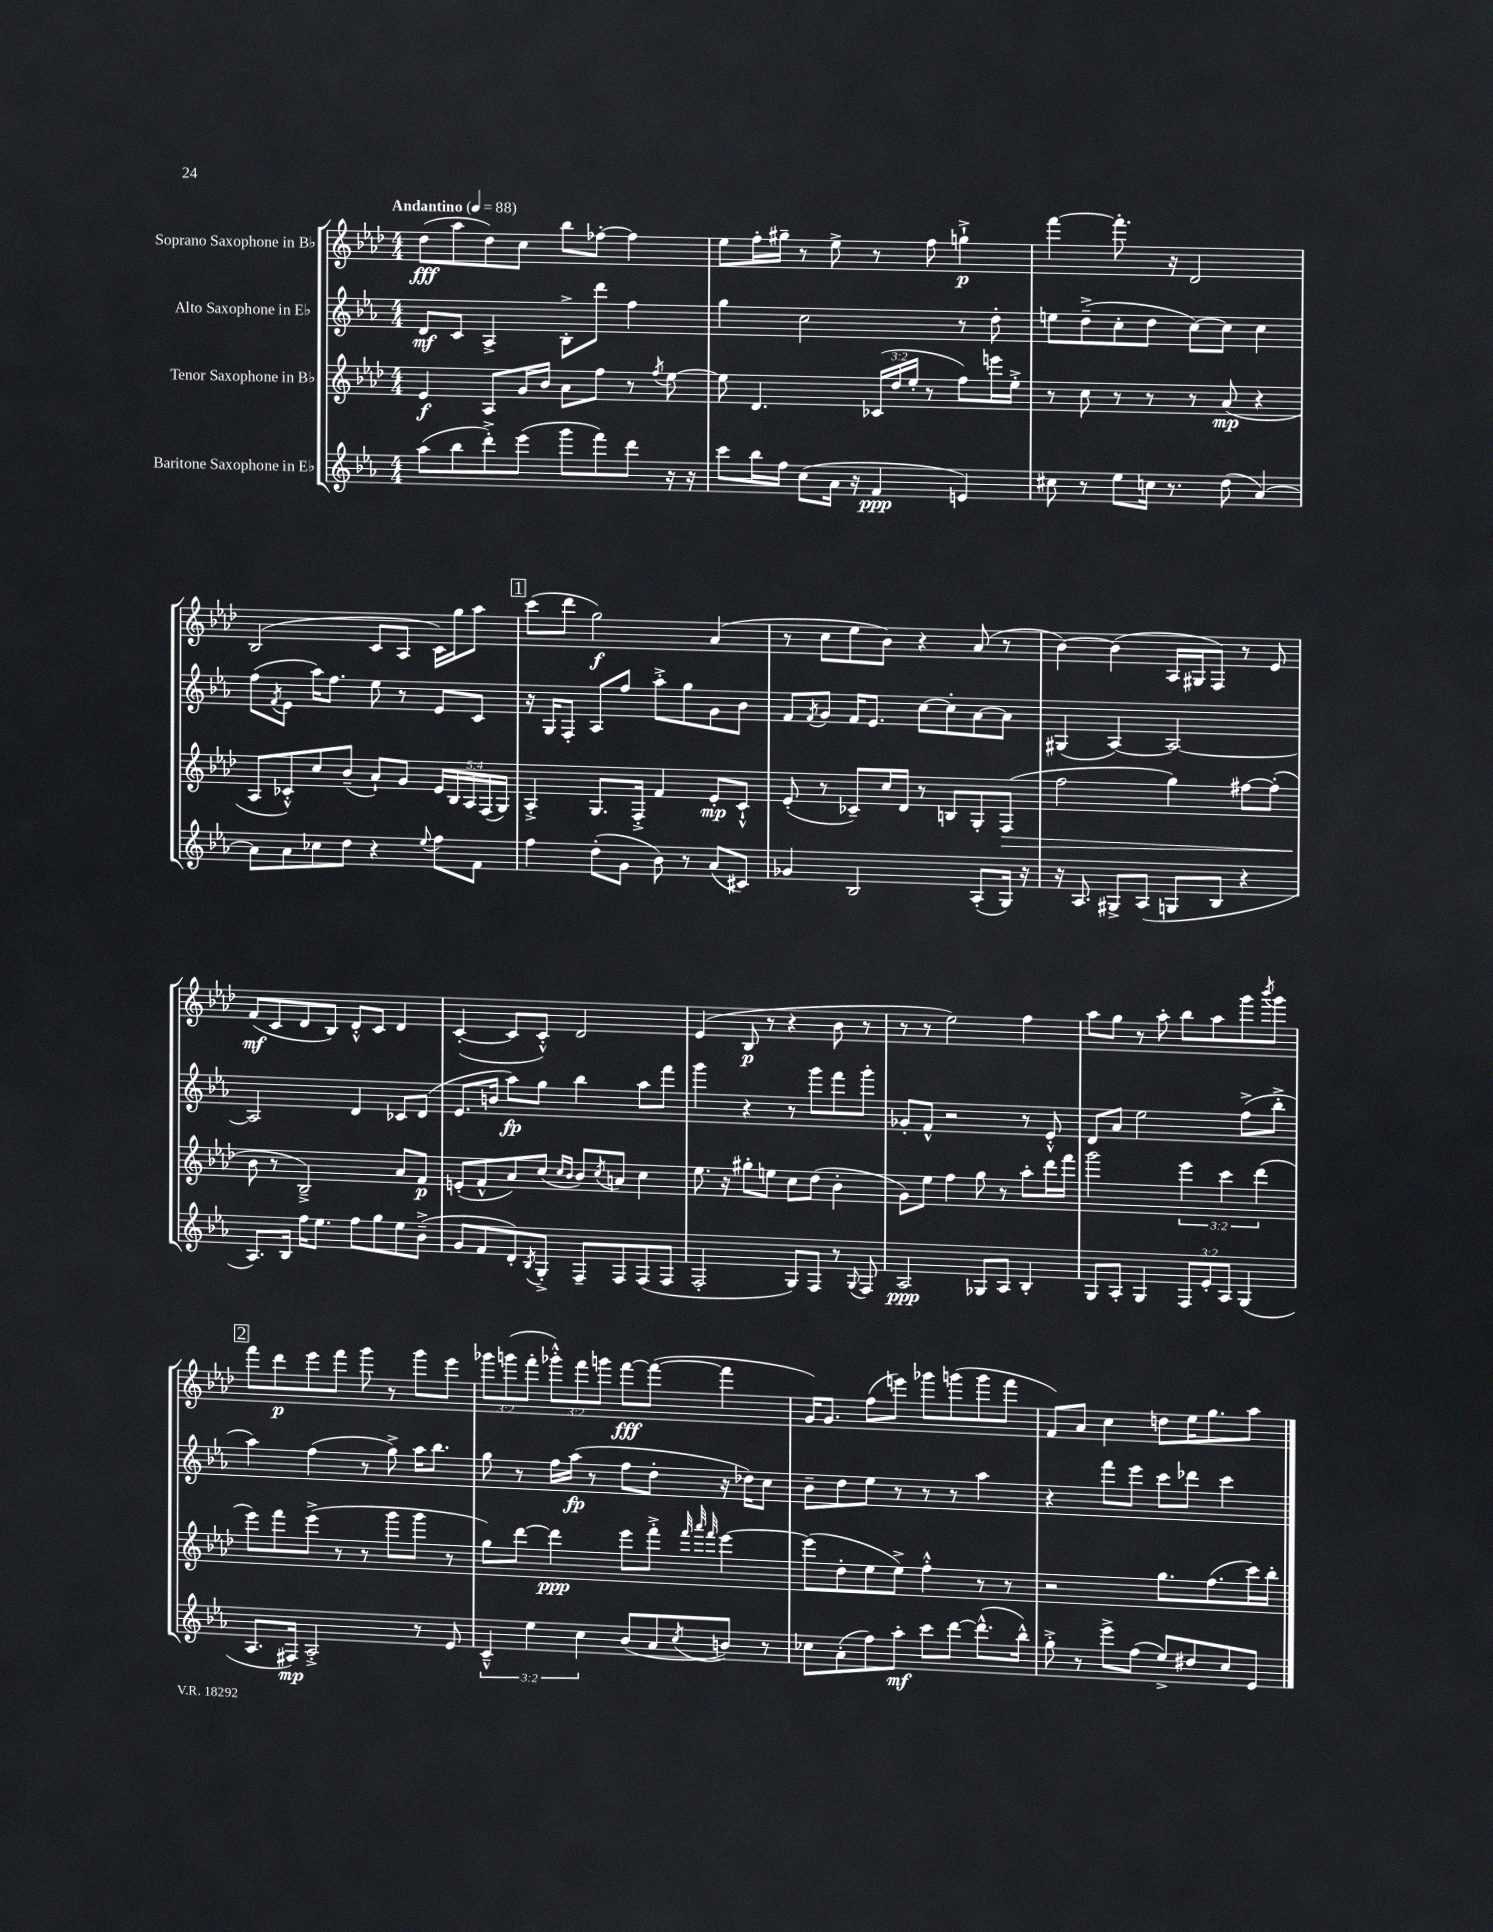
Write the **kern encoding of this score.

**kern	**kern	**kern	**kern
*staff4	*staff3	*staff2	*staff1
*clefG2	*clefG2	*clefG2	*clefG2
*k[b-e-a-]	*k[b-e-a-d-]	*k[b-e-a-]	*k[b-e-a-d-]
*M4/4	*M4/4	*M4/4	*M4/4
*MM88	*MM88	*MM88	*MM88
(8aa-\L	4e-/	8d/L	(8dd-\L
8bb-\	.	8c/J	8aa-\
8ddd'^\)	8A-/L	4A-^/	8dd-\)
(8eee-\J	16g/L	.	8cc\J
.	16b-/JJ	.	.
8ggg\L	8a-\L	8B-'^\L	8bb-\L
8fff\)	8ff\J	8ddd\J	[8ff-'\J
8ddd\J	8r	4ff\	4ff-\]
.	8qff/	.	.
16r	[8ee-\	.	.
16r	.	.	.
=	=	=	=
8ccc\L	8ee-\]	4gg\	8ee-\L
16bb-\L	4.d-/	.	16ff'\L
16ff\JJ	.	.	16gg#~\JJ
(8cc\L	.	2cc\	8r
16a-\Jk	.	.	8ee-^\
16r	.	.	.
4f/	(24c-/LL	.	8r
.	24dd-/	.	.
.	24ee-'/JJ	.	.
.	8r	.	8ff\
4e/)	8ff\L)	8r	4gg`^\
.	16eee\L	8dd'\	.
.	16ee-'^\JJ	.	.
=	=	=	=
8cc#\	8r	8ee\L	[4fff\
8r	8cc\	(8dd~^\	.
8ee-\L	8r	8cc'\	8.fff'\]
16cc\Jk	8r	8dd\J	.
8.r	.	.	16r
.	8r	[8cc\L)	2d-/
(8dd\	(8a-/	8cc\]J	.
[4a-/)	4r	4cc\	.
=	=	=	=
8a-\]L	8A-/L	(8ff\L	(2B-/
.	.	8qf/	.
8a-\	8c-'^^/)	8e-\J	.
8cc-\	8cc/	16aa-\LK)	.
.	.	8.ff\J	.
8dd\J	(8b-~/J	.	.
4r	8a-`/L)	8ee-\	8c/L
.	8g/J	8r	8A-/J
8qqee-/	.	.	.
8ff\L	20e-/LL	8e-/L	16c\LL)
.	20B-/	.	.
.	.	.	16gg\J
.	20A-/	.	.
8f\J	.	8c/J	8aa-\J
.	(20F/	.	.
.	20G/JJ)	.	.
=	=	=	=
4ff\	4A-'^/	16r	(8ccc\L
.	.	16G/LK	.
.	.	8F'/J	8ddd-\J
(8dd'\L	8.G/L	8A-/L	2gg\)
8g\J	.	8ff/J	.
.	16F'^/Jk	.	.
8b-\)	4f/	8aa-'^\L	.
8r	.	8gg\	.
(8a-/L	8e-'/L	8g\	(4a-/
8c#/J)	8c`^^/J	8b-\J	.
=	=	=	=
4g-/	(8e-'/	8f/L	8r
.	.	8qf/	.
.	8r	8g/J	8cc\L
2B-/	8c-~/L)	16f/LK	8ee-\
.	.	8.e-/J	.
.	16cc/L	.	8b-\J)
.	16d-/JJ	.	.
.	8r	[8cc\L	4r
.	8B/L	8cc'\]	.
(8A-'/L	8G'/	[8a-\	(8a-/
16G/Jk)	(8F/J	8a-\]J	8r
16r	.	.	.
=	=	=	=
16r	2ff\	(4G#/	[4b-\)
8.A-/	.	.	.
8G#^/L	.	[4A-/)	(4b-\]
(8A-/J	.	.	.
8G/L	4gg\)	2A-/_	16A-/LL
.	.	.	16G#/J
8B-/J	.	.	8F/J)
4r	[8ff#\L	.	8r
.	(8ff#'\]J	.	8e-/
=	=	=	=
8.A-/L)	8b-\	2A-/]	(8f/L
.	8r	.	8c/
16B-/Jk	.	.	.
16ff\LK	2B-~^/)	.	8d-/
8.ee-\J	.	.	.
.	.	.	8B-/J)
8ff\L	.	4d/	8d-'^^/L
8gg\	.	.	8c/J
8ee-\	8a-/L	8c-/L	4d-/
(8b-~^\J	8f/J	(8d/J	.
=	=	=	=
8g/L	(8e'/L	8.e-/L	([4c'/
8f/	8f^^/	.	.
.	.	16b/Jk	.
8d'/)	8a-/)	8aa-\L)	8c/]L
8qB-/	.	.	.
8G'^/J	(8cc/J	8gg\J	8c'^^/J)
.	16qqcc/LL	.	.
.	16qqb-/JJ	.	.
8F~/L	8b-/L)	4bb-\	2d-/
.	8qcc/	.	.
8F/	8a/J	.	.
(8F/	4cc\	8aa-\L	.
8F/J	.	8fff\J	.
=	=	=	=
2F'/	8.ee-\	4ggg\	(4e-/
.	16r	.	.
.	8gg#'\L	4r	8B-/
.	8ee\J	.	8r
8G/L)	8cc\L	8r	4r
8F/J	(8dd-\J	8ggg\L	.
8r	4b-'\	8fff\	8b-\
8qqG/	.	.	.
8F/	.	8ggg'\J	8r
=	=	=	=
2A-/	8g\L)	8g-'/L	8r
.	8ee-\J	8f^^/J	8r
.	4ff\	2r	2ee-\)
8G-/L	8gg\	.	.
8A-/J	8r	.	.
4B-'/	8aa-'\L	8r	4ff\
.	16ddd-\L	8e-'^^/	.
.	16fff\JJ	.	.
=	=	=	=
8G/L	2ggg\	8d/L	8aa-\L
8A-'/J	.	8a-/J	8gg\J
4G/	.	2ee-\	8r
.	.	.	8aa-'\
12F/L	6eee-\	.	8bb-\L
12e-'/	.	.	.
.	.	.	8aa-\
12A-/J	6ccc\	.	.
(4G/	.	(8ff^\L	8ggg\
.	(6ddd-\	.	.
.	.	.	8qbbb-/
.	.	8bb-'^\J	8ggg\J
=	=	=	=
8.A-/L	8eee-\L)	4aa-\)	8fff\L
.	8fff\	.	8ddd-\
16F#/Jk)	.	.	.
2A-'^/	(8eee-^\J	(4ff\	8eee-\
.	8r	.	8fff\J
.	8r	8r	8ggg\
.	8ggg\L	8gg^\)	8r
8r	8ggg\J	16aa-\LK	8ggg\L
.	.	8.bb-\J	.
8e-/	8r	.	8eee-\J
=	=	=	=
6c~^^/	8gg\L)	8gg\	12ggg-\L
.	.	.	(12ggg\
.	[8ddd-\J	8r	.
6ee-\	.	.	12fff'\J
.	4ddd-\]	16ff\LL	12ggg-'^^\L)
.	.	(16aa-\JJ	.
6cc\	.	.	12fff\
.	.	8r	.
.	.	.	12ggg\J
(8b-/L	8eee-\L	8ff\L	[8fff\L
8a-/	8fff'^\J	8dd'\J	(8fff\_J
.	32qqfff/	.	.
.	32qqaaa-/	.	.
8qcc/	32qqfff/	.	.
8b/J)	[4eee-\	16r	4fff\]
.	.	16dd-\LK)	.
8r	.	8cc\J	.
=	=	=	=
8cc-\L	(8eee-\]L	8b-~\L	16g/LK)
.	.	.	8.g/J
(8a-'\	8dd-'\	8dd\	.
8ff\)	8ee-\	8ee-\J	(8ff\L
8aa-'\J	8ee-^\J)	8r	8eee\J)
8ccc\L	4ff'^^\	8r	8ggg-\L
[8ddd\J	.	8r	(8ggg\
(8.ddd^^\]L	8r	4aa-\	8ggg\
.	8r	.	8fff\J
16bb-^^\Jk)	.	.	.
=	=	=	=
8gg'^\	2r	4r	8f/L)
8r	.	.	8a-/J
8eee-^\L	.	8fff\L	4cc\
(8ff\J	.	8eee-\J	.
8ee-^/L)	8.gg\L	8ccc\L	8dd\L
8dd#/	.	8ddd-\J	16ee-\K
.	(8.ff\	.	8.gg\
8cc/	.	4ccc\	.
8e-/J	16ccc\L)	.	8aa-\J
.	16bb-'\JJ	.	.
==	==	==	==
*-	*-	*-	*-
